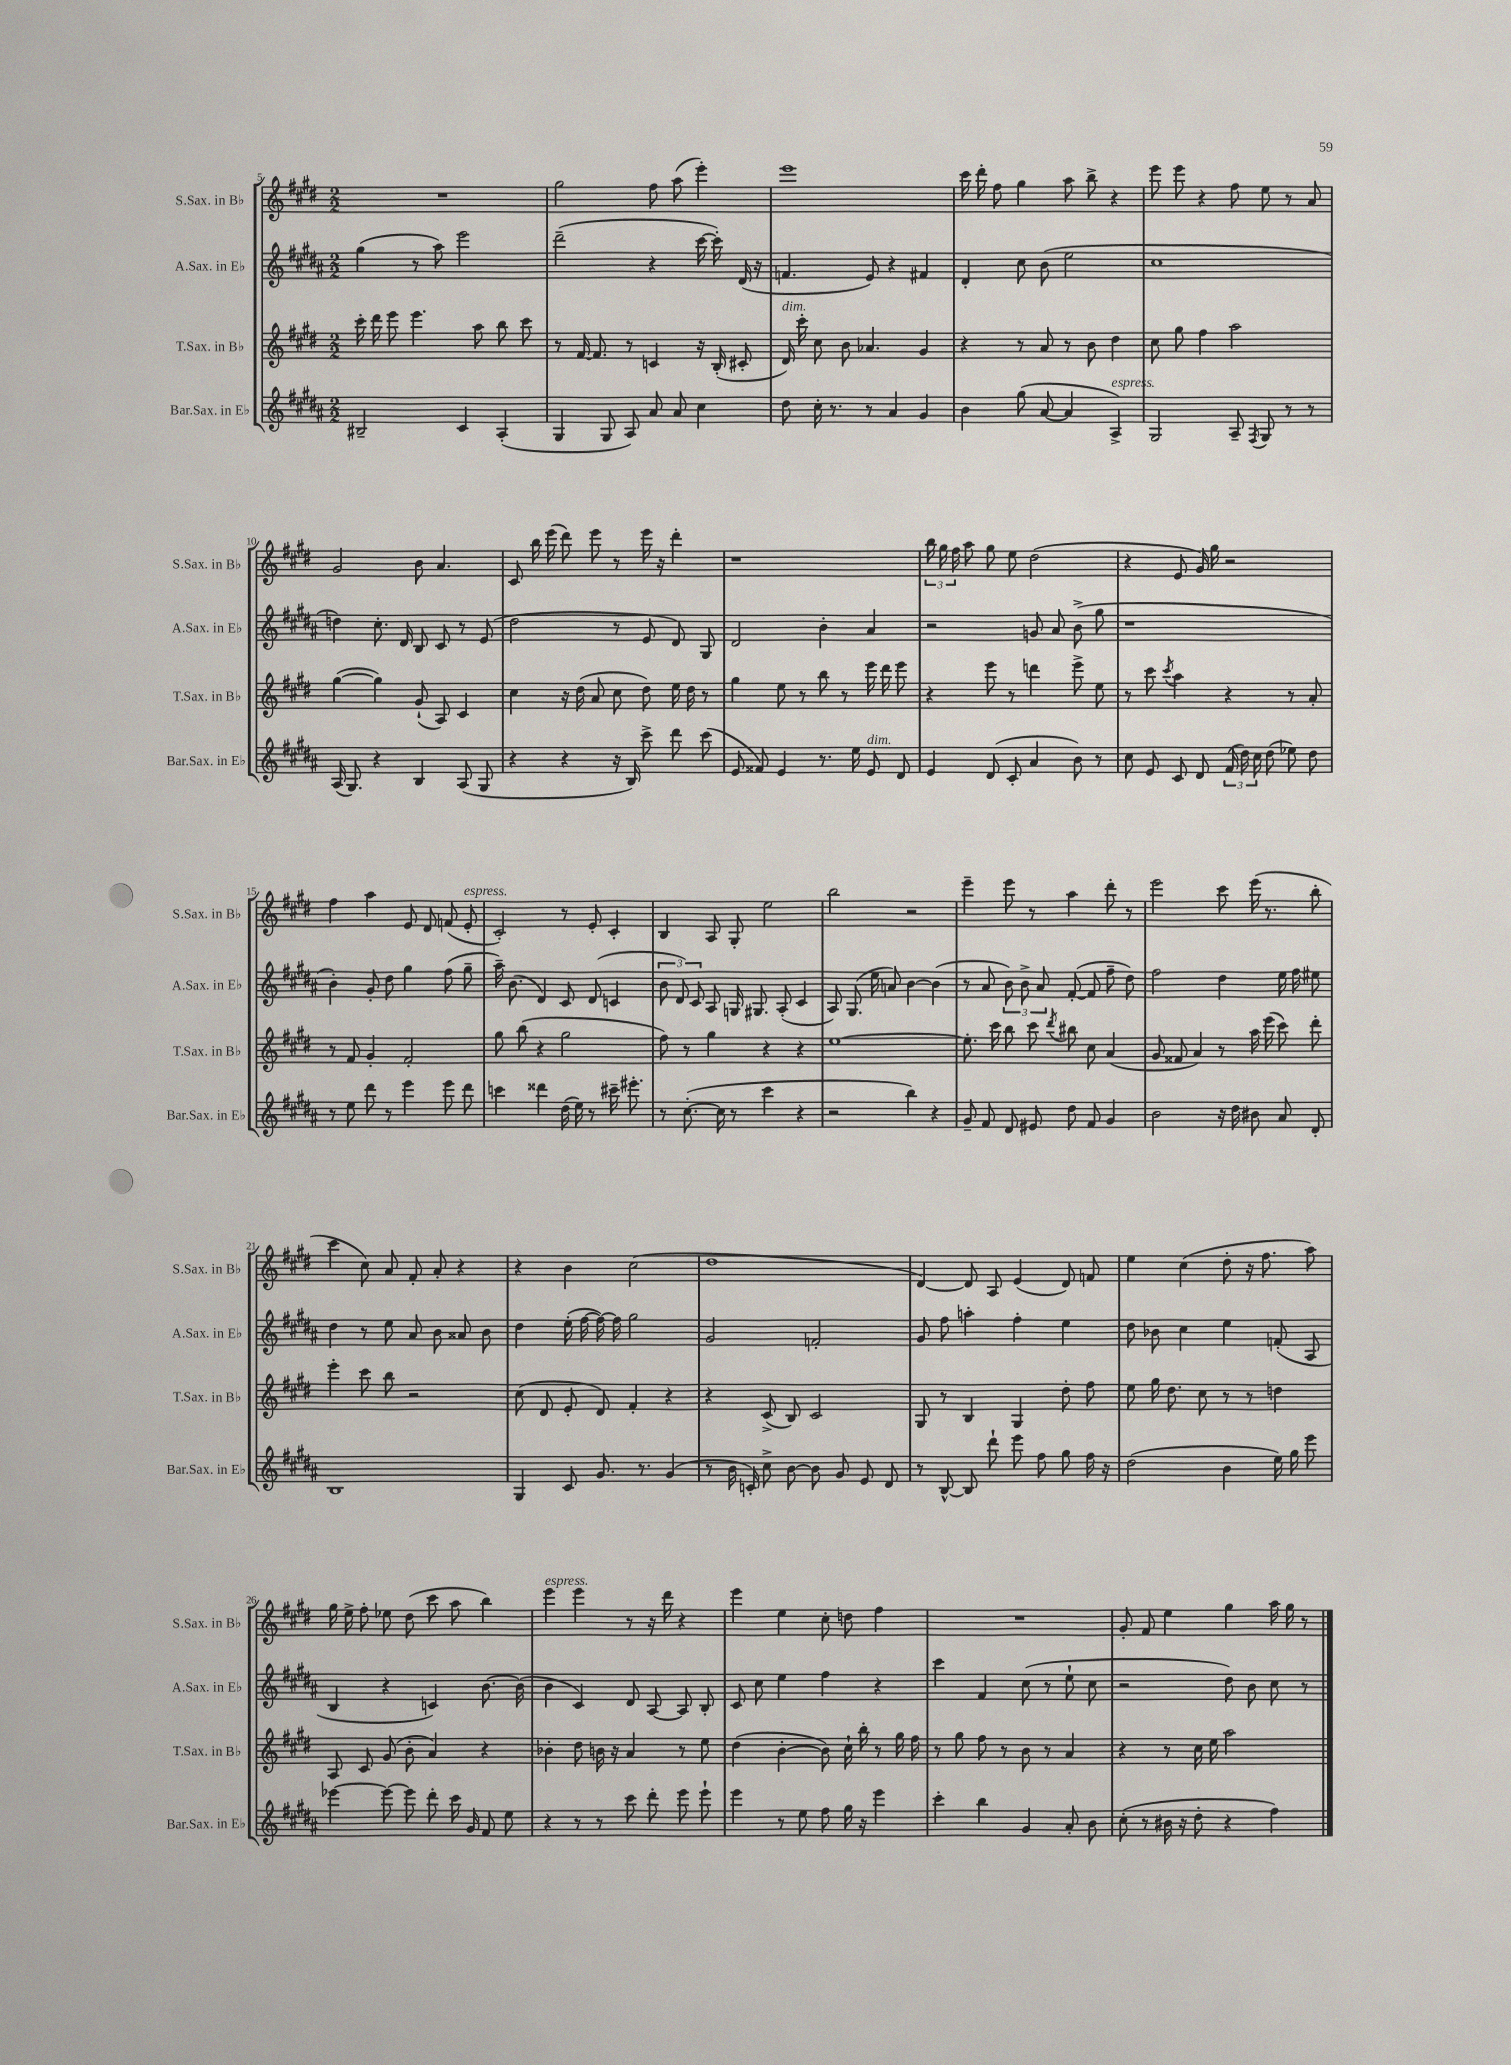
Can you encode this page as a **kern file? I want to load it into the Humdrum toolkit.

**kern	**kern	**kern	**kern
*staff4	*staff3	*staff2	*staff1
*clefG2	*clefG2	*clefG2	*clefG2
*k[f#c#g#d#a#]	*k[f#c#g#d#]	*k[f#c#g#d#a#]	*k[f#c#g#d#]
*M2/2	*M2/2	*M2/2	*M2/2
2B#~	16ccc#'	(4gg#	1r
.	16ddd#	.	.
.	8eee	.	.
.	4.eee	8r	.
.	.	8aa#)	.
4c#	.	2eee	.
.	8aa	.	.
(4A#'	8bb	.	.
.	8ccc#	.	.
=	=	=	=
4G#	8r	(2ddd#~	2gg#
.	[16f#	.	.
.	8.f#]	.	.
8G#	.	.	.
8A#)	8r	.	.
8a#	4c	4r	8ff#
8a#	.	.	(8aa
4cc#	16r	[16ccc#	4eee')
.	(16B'	16ccc#'])	.
.	8c#'	(16d#	.
.	.	16r	.
=	=	=	=
8dd#	16d#)	4.f	1eee
.	16ccc#'	.	.
16cc#'	8cc#	.	.
8.r	.	.	.
.	8b	.	.
8r	4.a-	8e)	.
4a#	.	4r	.
4g#	4g#	4f#	.
=	=	=	=
4b	4r	4d#'	16ccc#
.	.	.	16ddd#'
.	.	.	8ff#
(8gg#	8r	8cc#	4gg#
[8a#	8a	(8b	.
4a#]	8r	2ee	8aa
.	8b	.	8bb^
4A#^)	4dd#	.	4r
=	=	=	=
2G#	8cc#	1cc#	8eee
.	8gg#	.	8eee
.	4ff#	.	4r
8A#~	2aa	.	8ff#
8qF#	.	.	.
8G#	.	.	8ee
8r	.	.	8r
8r	.	.	8a
=	=	=	=
(16A#	([4gg#	4dd)	2g#
8.G#)	.	.	.
4r	4gg#])	8.cc#'	.
.	.	16d#	.
4B	(8g#`	8B	8b
.	8A)	8c#	4.a
(8A#	4c#	8r	.
8G#	.	(8e	.
=	=	=	=
4r	4cc#	2dd#	8c#
.	.	.	16bb
.	.	.	(16eee
4r	16r	.	8ddd#)
.	(16dd#	.	.
.	8a	.	8eee
16r	8cc#	8r	8r
16B)	.	.	.
8ccc#^	8dd#)	8e	16eee
.	.	.	16r
8ddd#	16ee	8d#)	4ddd#'
.	16dd#	.	.
(8ccc#	8r	8G#	.
=	=	=	=
8e	4gg#	2d#	1r
8f##)	.	.	.
4e	8ee	.	.
.	8r	.	.
8.r	8bb	4b'	.
.	8r	.	.
16ee	.	.	.
8e	16eee	4a#	.
.	16ddd#	.	.
8d#	8eee	.	.
=	=	=	=
4e	4r	2r	24bb
.	.	.	24gg#
.	.	.	24ff#
.	.	.	8aa
(8d#	8eee	.	8gg#
8c#'	8r	.	8ee
4a#	4ddd	8g	(2dd#
.	.	8a#	.
8b)	8eee^	(8b^	.
8r	8ee	8gg#	.
=	=	=	=
8cc#	8r	1r	4r
8e	8ccc#	.	.
.	8qccc#	.	.
8c#	4aa	.	8e
8d#	.	.	16g#)
.	.	.	16gg#
(24f#	4r	.	2r
24dd#)	.	.	.
24cc#	.	.	.
(8dd#	.	.	.
8ee-)	8r	.	.
8dd#	8a'	.	.
=	=	=	=
8r	8r	4b')	4ff#
8ee	8f#	.	.
8ddd#	4g#'	8g#'	4aa
8r	.	8dd#	.
4eee	2f#'	4gg#	8e
.	.	.	8d#
8eee	.	(8ff#	(8f
8ddd#	.	8gg#~	8e'
=	=	=	=
4ccc	8gg#	16aa#~)	2c#')
.	.	(8.b	.
.	(8bb	.	.
4ddd##	4r	4d#)	.
(16dd#	2gg#	8c#	8r
16ee)	.	.	.
8r	.	(8d#	8e'
16ccc#~	.	4c	4c#'
8.eee#'	.	.	.
=	=	=	=
8r	8ff#)	12b	4B
.	.	12d#)	.
([8.cc#'	8r	.	.
.	.	12c#	.
.	4gg#	8A#	8A
16cc#]	.	.	.
8r	.	16G	8G#'
.	.	8.G#	.
4ccc#	4r	.	2ee
.	.	(8A#'	.
4r	4r	4c#	.
=	=	=	=
2r	[1ee	8A#)	2bb
.	.	(8.G#	.
.	.	16ee	.
.	.	8a)	.
4bb)	.	[4b	2r
4r	.	(4b]	.
=	=	=	=
8g#~	8.ee']	8r	4eee~
8f#	.	8a#	.
.	16ccc#	.	.
8d#	8bb	12b)	8eee
.	.	12b^	.
8e#	8ccc#	.	8r
.	.	12a#	.
.	8qddd#	.	.
8dd#	8bb#	([8f#'	4aa
8f#	8cc#	8f#]	.
4g#	(4a	8ff#~	8ddd#'
.	.	8dd#)	8r
=	=	=	=
2b	8g#	2ff#	2eee
.	8f##	.	.
.	4a)	.	.
16r	8r	4dd#	8ccc#
16dd#	.	.	.
8b#	16aa	.	(16eee
.	(16eee	.	8.r
8a#	8ccc#)	16ee	.
.	.	16ff#	.
8d#'	8ddd#'	8ee#	8bb'
=	=	=	=
1B	4eee'	4dd#	4ccc#
.	8ccc#	8r	8cc#)
.	8bb	8ee	8a
.	2r	8a#	8f#'
.	.	8b	8a'
.	.	8a##	4r
.	.	8b	.
=	=	=	=
4G#	(8cc#	4dd#	4r
.	8d#	.	.
8c#	8e'	(16ee'	4b
.	.	[16ff#	.
8.g#	8d#)	16ff#_)	.
.	.	16ff#]	.
.	4f#'	2gg#	(2cc#
8.r	.	.	.
(4g#	4r	.	.
=	=	=	=
8r	4r	2g#	1dd#
16b	.	.	.
16c')	.	.	.
8cc#^	(8c#^	.	.
[8b	8B)	.	.
8b]	2c#	2f'	.
8g#	.	.	.
8e	.	.	.
8d#	.	.	.
=	=	=	=
8r	8G#	8g#	[4d#)
[8B^^	8r	8ff#	.
8B]	4B	4aa'	8d#]
8ddd#`	.	.	8A
8eee	4G#	4ff#'	(4e
8ff#	.	.	.
8gg#	8dd#'	4ee	8d#)
16ff#	8ff#	.	8f
16r	.	.	.
=	=	=	=
(2dd#	8ee	8dd#	4ee
.	16gg#	8b-	.
.	8.dd#	.	.
.	.	4cc#	(4cc#
.	8cc#	.	.
4b	8r	4ee	8dd#'
.	8r	.	16r
.	.	.	8.ff#
16ee)	4dd	(8f'	.
16gg#	.	.	.
8eee	.	8A#	8aa)
=	=	=	=
[4eee-	8A	4B	16gg#
.	.	.	16ee^
.	8c#	.	8ff#'
8eee-_	(8g#	4r	8ee-
8eee-]	8b'	.	(8dd#
8ddd#'	4a)	4c)	8ccc#
16ccc#	.	.	8aa
16g#	.	.	.
8f#	4r	[8.b	4bb)
8ee	.	.	.
.	.	(16b]	.
=	=	=	=
4r	4b-'	4b	4eee
8r	8dd#	4c#)	4eee
8r	16b	.	.
.	16r	.	.
8ccc#	4a	8d#	8r
8ddd#'	.	[8A#	16r
.	.	.	16ddd#
8eee	8r	8A#]	4r
8eee`	8ee	8B'	.
=	=	=	=
4eee	(4dd#	8c#	4eee
.	.	8cc#	.
8r	[4b'	4ee	4ee
8ee	.	.	.
8ff#	8b])	4ff#	8cc#'
16gg#	16cc#`	.	8dd
16r	16bb'	.	.
4eee	8r	4r	4ff#
.	16gg#	.	.
.	16ff#	.	.
=	=	=	=
4ccc#'	8r	4ccc#	1r
.	8gg#	.	.
4bb	8ff#	4f#	.
.	8r	.	.
4g#	8b	(8cc#	.
.	8r	8r	.
8a#'	4a	8ee`	.
8b	.	8cc#	.
=	=	=	=
(8cc#'	4r	2r	8g#'
8r	.	.	8f#
16b#	8r	.	4ee
16r	.	.	.
8dd#'	16cc#	.	.
.	16ee	.	.
4r	2aa	8dd#)	4gg#
.	.	8b	.
4ff#)	.	8cc#	16aa
.	.	.	16gg#
.	.	8r	8r
==	==	==	==
*-	*-	*-	*-
